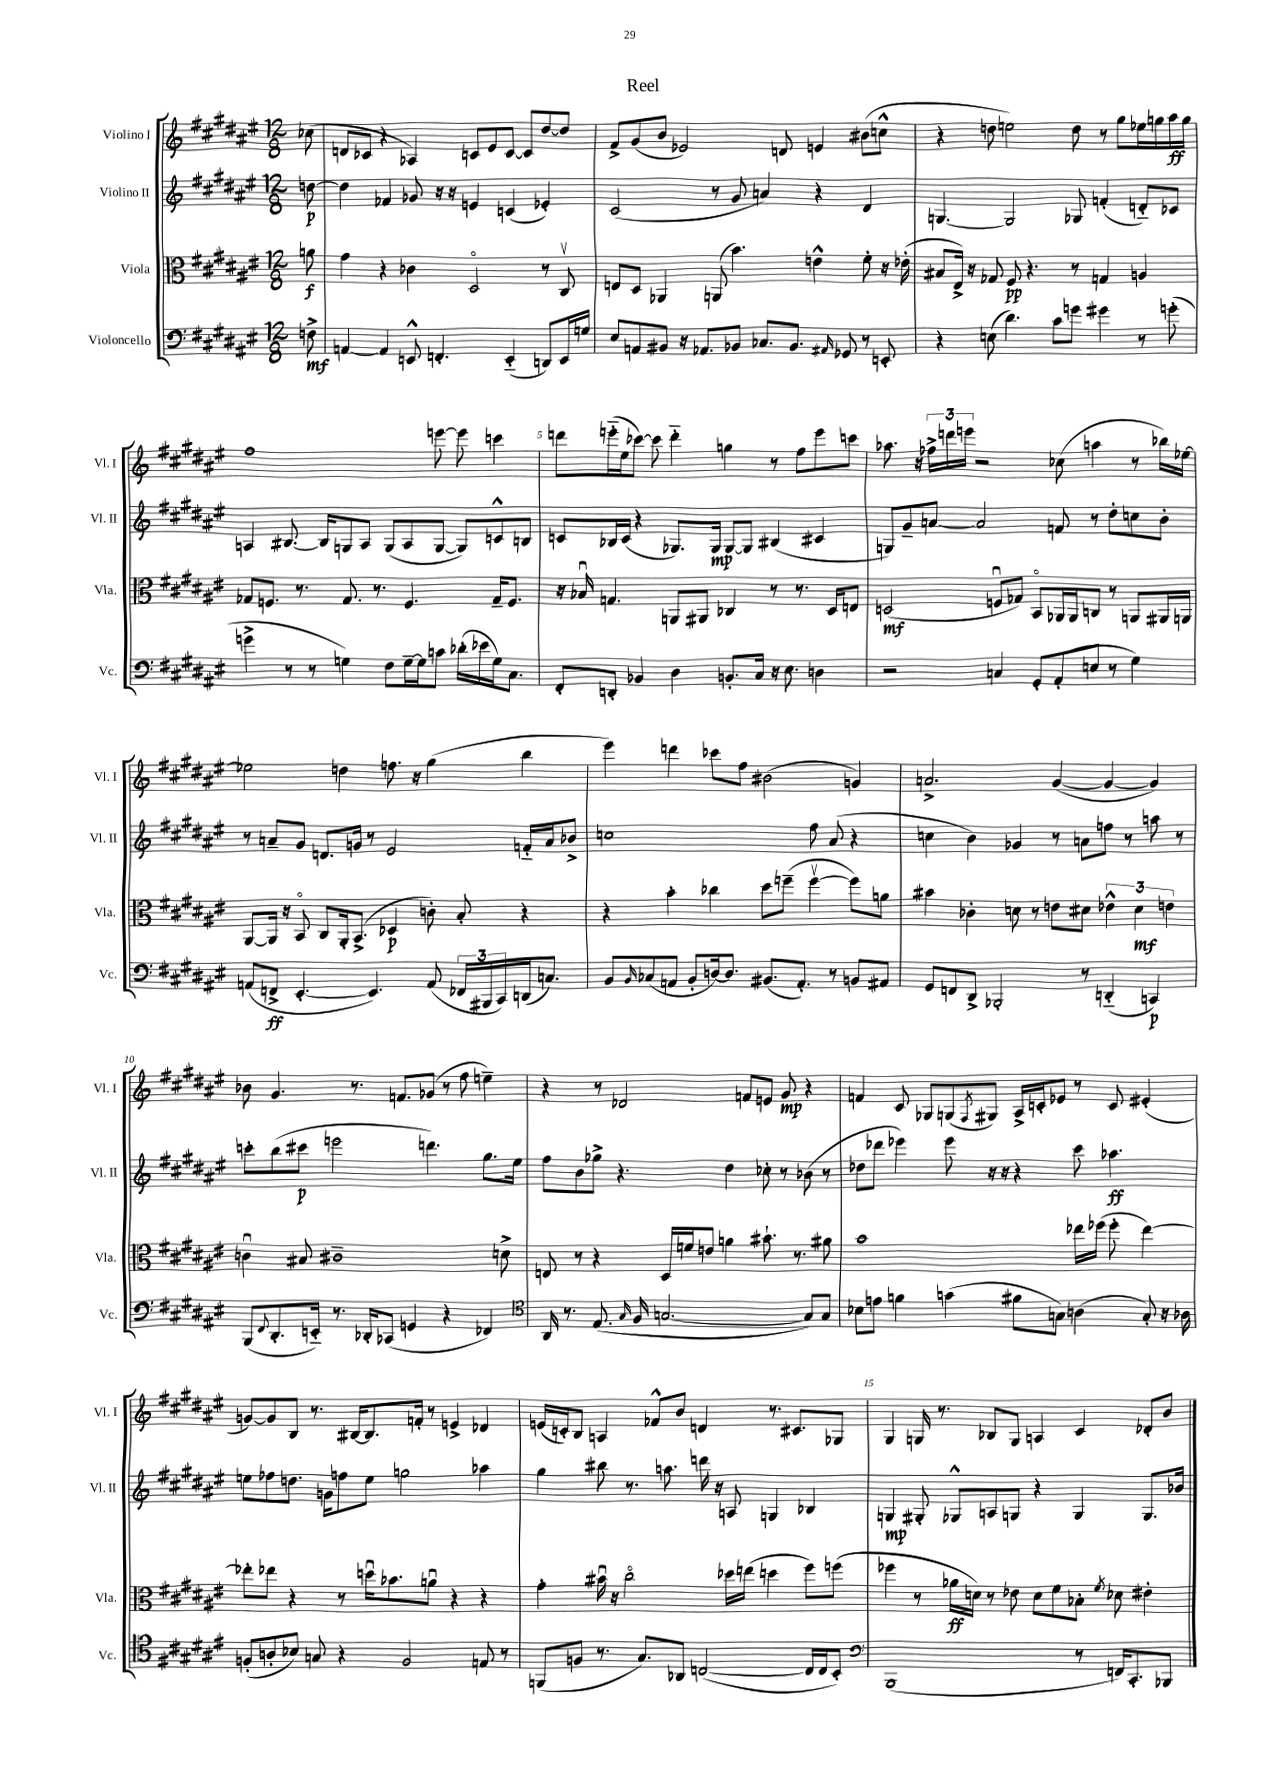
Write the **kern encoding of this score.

**kern	**dynam	**kern	**dynam	**kern	**dynam	**kern	**dynam
*part4	*part4	*part3	*part3	*part2	*part2	*part1	*part1
*staff4	*staff4	*staff3	*staff3	*staff2	*staff2	*staff1	*staff1
*I"Violoncello	*	*I"Viola	*	*I"Violino II	*	*I"Violino I	*
*I'Vc.	*	*I'Vla.	*	*I'Vl. II	*	*I'Vl. I	*
*clefF4	*	*clefC3	*	*clefG2	*	*clefG2	*
*k[f#c#g#d#a#e#]	*	*k[f#c#g#d#a#e#]	*	*k[f#c#g#d#a#e#]	*	*k[f#c#g#d#a#e#]	*
*M12/8	*	*M12/8	*	*M12/8	*	*M12/8	*
=	=	=	=	=	=	=	=
8Fn^\	mf	8an\	f	[8ddn\	p	(8cc-X\	.
=1	=1	=1	=1	=1	=1	=1	=1
[4AAn/	.	4g#\	.	4dd\]	.	8dn/L	.
.	.	.	.	.	.	8c-X/J	.
4AA/]	.	4r	.	4f-X/	.	4r	.
8EEn^^/	.	4c-X\	.	8g-X/	.	4A-X/)	.
4.FFn'/	.	.	.	16r	.	.	.
.	.	.	.	16r	.	.	.
.	.	2D#/	.	4en/	.	8cn/L	.
.	.	.	.	.	.	8e#/	.
(4EE/	.	.	.	(4cn/	.	[8c/J	.
.	.	.	.	.	.	8c/L]	.
8DDn/L)	.	8r	.	4e-X'/)	.	[8dd#/	.
16EE/L	.	8C#v/	.	.	.	8dd#/J]	.
16Gn/JJ	.	.	.	.	.	.	.
=2	=2	=2	=2	=2	=2	=2	=2
8E#/L	.	8En/L	.	(2c#/	.	8f#^/L	.
8AAn/	.	8D#/J	.	.	.	(8g#/	.
8BB#X/J	.	4AA-X/	.	.	.	8b/J	.
16r	.	.	.	.	.	2e-X/)	.
8.AA-X/L	.	.	.	.	.	.	.
.	.	(8AAn/	.	8r	.	.	.
8BB-X/J	.	4.b\)	.	8g#/	.	.	.
8.C-X/L	.	.	.	4an/)	.	.	.
.	.	.	.	.	.	8dn/	.
8.BB-/J	.	.	.	.	.	.	.
.	.	4en^^\	.	4r	.	4en/	.
16qqAA#X/	.	.	.	.	.	.	.
8GG-X/	.	.	.	.	.	.	.
8r	.	8f#'\	.	4d#/	.	(8b#X\L	.
8EEn'/	.	16r	.	.	.	8ccn^^\J	.
.	.	(16e-X'\	.	.	.	.	.
=3	=3	=3	=3	=3	=3	=3	=3
4r	.	8B#X/L	.	[4.Gn/	.	4r	.
.	.	16E#^/Jk)	.	.	.	.	.
.	.	16r	.	.	.	.	.
(8En\	.	8G-X/	.	.	.	8ddn\	.
4.d#\)	.	8F#/	pp	2G/]	.	2een\)	.
.	.	4.r	.	.	.	.	.
8c#\L	.	.	.	.	.	.	.
8gn\J	.	8r	.	8G-X/	.	8dd\	.
4g#X\	.	4Gn/	.	(4fn'/	.	8r	.
.	.	.	.	.	.	8gg#\L	.
8r	.	4An/	.	8dn/L)	.	16ee-X\L	.
.	.	.	.	.	.	16ggn\	.
(8gn'\	.	.	.	8c-X/J	.	16aa#\	ff
.	.	.	.	.	.	16gg\JJ	.
!!LO:LB:g=z
=4	=4	=4	=4	=4	=4	=4	=4
4gn^\	.	8G-X/L	.	4An/	.	1ff#	.
.	.	8.Fn/J	.	.	.	.	.
8r	.	.	.	[8.B#X/	.	.	.
.	.	8.r	.	.	.	.	.
8r	.	.	.	.	.	.	.
.	.	.	.	16B#/KL]	.	.	.
4Gn\)	.	8.G-/	.	8Gn/	.	.	.
.	.	.	.	8A/J	.	.	.
.	.	8.r	.	.	.	.	.
8F#\L	.	.	.	(8G/L	.	.	.
[16G~\L	.	4.F/	.	8A/	.	.	.
16G\J]	.	.	.	.	.	.	.
8cn\J	.	.	.	[8G/J	.	[8eeen\	.
(16d-X'\LL	.	.	.	8G/L])	.	8eee\]	.
16e-X\	.	.	.	.	.	.	.
16G\J)	.	16G-~/KL	.	8cn^^/	.	4cccn\	.
8.C#\J	.	8.F/J	.	.	.	.	.
.	.	.	.	8Bn/J	.	.	.
=5	=5	=5	=5	=5	=5	=5	=5
8FF#'/L	.	16r	.	8cn/L	.	8dddn\L	.
.	.	16B-Xu/	.	.	.	.	.
8DDn'/J	.	4.Gn/	.	16B-X/L	.	(16eeen\L	.
.	.	.	.	(16c/JJ	.	16ee#\J	.
4BB-X/	.	.	.	4r	.	[8ccc-X\J)	.
.	.	.	.	.	.	8ccc-\]	.
4D#\	.	8AAn/L	.	8.G-X/L)	.	4ddd\	.
.	.	8AA#X/J	.	.	.	.	.
.	.	.	.	16G-/Jk	mp	.	.
8.BBn'/L	.	4C-X/	.	[8G-/L	.	4ggn\	.
.	.	.	.	8G-/J]	.	.	.
16C#/Jk	.	.	.	.	.	.	.
16r	.	8r	.	(4B#X/	.	8r	.
8.E#\	.	.	.	.	.	.	.
.	.	8.r	.	.	.	8ff#\L	.
4Dn\	.	.	.	4c#X/	.	8eee\	.
.	.	16D#/KL	.	.	.	.	.
.	.	8En/J	.	.	.	8cccn\J	.
=6	=6	=6	=6	=6	=6	=6	=6
2r	.	(2Dn/	mf	8Gn/L)	.	8.aa-X\	.
.	.	.	.	8g#~/	.	.	.
.	.	.	.	.	.	16r	.
.	.	.	.	[8an/J	.	24ff-X^\LL	.
.	.	.	.	.	.	24dddn\	.
.	.	.	.	.	.	24eeen\JJ	.
.	.	.	.	2a/]	.	2r	.
4Cn/	.	8Fnu/L	.	.	.	.	.
.	.	8G-X/J)	.	.	.	.	.
8GG#'/L	.	8BB/L	.	.	.	.	.
(8AA#'/	.	16AA-X/L	.	8fn/	.	(8cc-X\	.
.	.	16AA-/J	.	.	.	.	.
8En/J	.	8Cn/J	.	8r	.	4aan\	.
8r	.	8r	.	8dd#'\L	.	.	.
4G#\)	.	8AAn/L	.	8ccn\	.	8r	.
.	.	16AA#X/L	.	8b'\J	.	16bb-X\LL)	.
.	.	16AAn/JJ	.	.	.	[16ee-X\JJ	.
!!LO:LB:g=z
=7	=7	=7	=7	=7	=7	=7	=7
(8AAn/L	.	[8AA#/L	.	8r	.	2ee-X\]	.
8FFn^/J	ff	16AA#/Jk]	.	8an~/L	.	.	.
.	.	16r	.	.	.	.	.
[4.EE#'/	.	8BB/	.	8g#/J	.	.	.
.	.	8C#/L	.	8.dn/L	.	.	.
.	.	16AA#'/k	.	.	.	4ddn\	.
.	.	(8.BB^/J	.	16gn/Jk	.	.	.
4.EE#/])	.	.	.	8r	.	.	.
.	.	4D-X/	p	2e#/	.	8.ffn\	.
.	.	.	.	.	.	16r	.
(8AA/	.	8cn'\)	.	.	.	(4gg#\	.
24FF-X/LL	.	8B'/	.	.	.	.	.
24BBB#X/	.	.	.	.	.	.	.
24CC#/)	.	.	.	.	.	.	.
(16DDn/J	.	4r	.	16fn/LL	.	4bb\	.
8.Cn/J)	.	.	.	16a/J	.	.	.
.	.	.	.	8b-X^/J	.	.	.
=8	=8	=8	=8	=8	=8	=8	=8
8BB/L	.	4r	.	1ccn	.	4eee#\)	.
16qqBB/	.	.	.	.	.	.	.
(8C-X/	.	.	.	.	.	.	.
8AAn/J	.	4b'\	.	.	.	4dddn\	.
8BB'/L	.	.	.	.	.	.	.
[16Dn/k)	.	4cc-X\	.	.	.	8ccc-X\L	.
8.D/J]	.	.	.	.	.	.	.
.	.	.	.	.	.	8ff#\J	.
(8.BB#X/L	.	8dd#\L	.	.	.	(2b#X\	.
.	.	(8ffn~\J	.	.	.	.	.
8.AA'/J)	.	.	.	.	.	.	.
.	.	[4ffv\	.	8ff#\	.	.	.
8r	.	.	.	(8a#/	.	.	.
8BBn/L	.	8ff\L])	.	4r	.	4gn/)	.
8AA#X/J	.	8an\J	.	.	.	.	.
=9	=9	=9	=9	=9	=9	=9	=9
8GG#/L	.	4b#X\	.	4ccn\	.	2.an^/	.
8FFn/	.	.	.	.	.	.	.
8DD#^/J	.	4c-X'\	.	4b\)	.	.	.
2BBB-X'/	.	.	.	.	.	.	.
.	.	8dn\	.	4g-X/	.	.	.
.	.	8r	.	.	.	.	.
.	.	8en\L	.	8r	.	([4g#/	.
8r	.	8d#X\J	.	8an\L	.	.	.
(4DDn/	.	6e-X^^\	.	8ffn\J	.	4g#/_	.
.	.	.	.	8r	.	.	.
.	.	6d#\	mf	.	.	.	.
4CCn/)	p	.	.	8aan\	.	4g#/])	.
.	.	6en\	.	.	.	.	.
.	.	.	.	8r	.	.	.
!!LO:LB:g=z
=10	=10	=10	=10	=10	=10	=10	=10
(8BBB/L	.	4cnu\	.	8cccn'\L	.	8b-X\	.
8qqFF#/	.	.	.	.	.	.	.
8.DD#'/	.	.	.	(8bb\	.	4.g#/	.
.	.	8B#X/	.	8ccc#X\J	p	.	.
16EEn/Jk)	.	.	.	.	.	.	.
8.r	.	1c#X~	.	2eeen\	.	.	.
.	.	.	.	.	.	8.r	.
16DD-X'/KL	.	.	.	.	.	.	.
(8CC-X/J	.	.	.	.	.	.	.
.	.	.	.	.	.	8.fn/L	.
4GGn/	.	.	.	.	.	.	.
.	.	.	.	4.dddn\)	.	(8g-X/J	.
4r	.	.	.	.	.	8r	.
.	.	.	.	.	.	8ff#\	.
4FF-X/)	.	.	.	8.gg#\L	.	4een~\)	.
.	.	8dn^\	.	.	.	.	.
.	.	.	.	16ee#\Jk	.	.	.
=11	=11	=11	=11	=11	=11	=11	=11
*clefC4	*	*	*	*	*	*	*
16AA#/	.	8En/	.	8ff#\L	.	4r	.
8.r	.	.	.	.	.	.	.
.	.	8r	.	8b\	.	.	.
(8.E#/	.	4r	.	8gg-X^\J	.	8r	.
.	.	.	.	4.r	.	2d-X/	.
16qqG#/	.	.	.	.	.	.	.
16F#/	.	.	.	.	.	.	.
[2.Gn/	.	16D#/LL	.	.	.	.	.
.	.	16fn/J	.	.	.	.	.
.	.	8en/J	.	.	.	.	.
.	.	4an\	.	4dd#\	.	.	.
.	.	.	.	.	.	8fn/L	.
.	.	8.b#X`\	.	8cc-X'\	.	8en/J	.
.	.	.	.	8r	.	8g#/	mp
.	.	8.r	.	.	.	.	.
8G/L])	.	.	.	(8b-X\	.	4r	.
8G/J	.	8a#X\	.	8r	.	.	.
=12	=12	=12	=12	=12	=12	=12	=12
8B-X\L	.	1b	.	8dd-X\L	.	4fn/	.
8en\J	.	.	.	8ddd-X\J	.	.	.
4fn\	.	.	.	4eee-X\)	.	8c#/	.
.	.	.	.	.	.	8G-X/L	.
(4gn\	.	.	.	8eee-\	.	(8Gn/	.
.	.	.	.	.	.	8qF#/	.
.	.	.	.	16r	.	8G#X/J)	.
.	.	.	.	16r	.	.	.
8f#X\L	.	.	.	4r	.	16A#^/LL	.
.	.	.	.	.	.	16cn'/J	.
8Gn\J)	.	.	.	.	.	8e-X/J	.
(4An\	.	16ee-X\LL	.	8ccc#\	.	8r	.
.	.	(16ff-X\JJ	.	.	.	.	.
.	.	8ff-'\	.	4.aa-X\	ff	8c/	.
8G'/)	.	[4ee-\)	.	.	.	(4e#X'/	.
16r	.	.	.	.	.	.	.
16A-X\	.	.	.	.	.	.	.
!!LO:LB:g=z
=13	=13	=13	=13	=13	=13	=13	=13
(8Fn'/L	.	8ee-X'\L]	.	8een\L	.	[8gn/L)	.
8An'/	.	8ee-X\J	.	8ff-X\	.	8g/]	.
8B-X/J)	.	4r	.	8.ddn\J	.	8B/J	.
8Gn/	.	.	.	.	.	8.r	.
.	.	.	.	16gn\KL	.	.	.
4r	.	8r	.	8ffn\	.	.	.
.	.	.	.	.	.	[16B#X/KL	.
.	.	16ddnu\KL	.	8ee\J	.	8.B#/]	.
.	.	8.b-X\	.	.	.	.	.
2F/	.	.	.	2ggn\	.	.	.
.	.	.	.	.	.	16fn'/Jk	.
.	.	8anu\J	.	.	.	8r	.
.	.	4r	.	.	.	4en^/	.
8En/	.	4r	.	4aa-X\	.	4d-X/	.
8r	.	.	.	.	.	.	.
=14	=14	=14	=14	=14	=14	=14	=14
(8FFn/L	.	4g#'\	.	4gg#\	.	(16en/LL	.
.	.	.	.	.	.	16cn'/J)	.
8Fn/J	.	.	.	.	.	8B/J	.
8.r	.	16b#Xu\	.	8bb#X\	.	4An/	.
.	.	16r	.	.	.	.	.
.	.	2cc#\	.	8.r	.	.	.
8.G#/L)	.	.	.	.	.	.	.
.	.	.	.	.	.	8f-X^^/L	.
.	.	.	.	8.aan\	.	.	.
8AA-X/J	.	.	.	.	.	8b/J	.
([2Cn/	.	.	.	16dddn\	.	4dn/	.
.	.	.	.	16r	.	.	.
.	.	16dd-X\LL	.	8An/	.	.	.
.	.	(16een\JJ	.	.	.	.	.
.	.	4ddn\	.	4Gn/	.	8.r	.
.	.	.	.	.	.	8.c#X/L	.
16C/LL]	.	8ff#\L)	.	4B-X/	.	.	.
16C/J	.	.	.	.	.	.	.
8BB'/J)	.	(8ffn\J	.	.	.	8G-X/J	.
=15	=15	=15	=15	=15	=15	=15	=15
*clefF4	*	*	*	*	*	*	*
(1BBB	.	4ff-X\	.	4Gn/	mp	4G#/	.
.	.	8r	.	8G#X'/	.	16Gn/	.
.	.	.	.	.	.	8.r	.
.	.	16a-X\LL	ff	8G-X^^/L	.	.	.
.	.	16dn\JJ)	.	.	.	.	.
.	.	8r	.	8An/	.	8B-X/L	.
.	.	8e-X\	.	8Gn/J	.	8G/J	.
.	.	8d\L	.	4r	.	4An/	.
.	.	8f#\	.	.	.	.	.
8r	.	8B-X'\J	.	4G/	.	4c#/	.
.	.	8qf#/	.	.	.	.	.
16FFn/KL)	.	8d-X\	.	.	.	.	.
8.CC#'/	.	.	.	.	.	.	.
.	.	4e#X'\	.	8.G/L	.	8d-X'/L	.
8BBB-X/J	.	.	.	.	.	8b/J	.
.	.	.	.	16b-X/Jk	.	.	.
==	==	==	==	==	==	==	==
*-	*-	*-	*-	*-	*-	*-	*-
